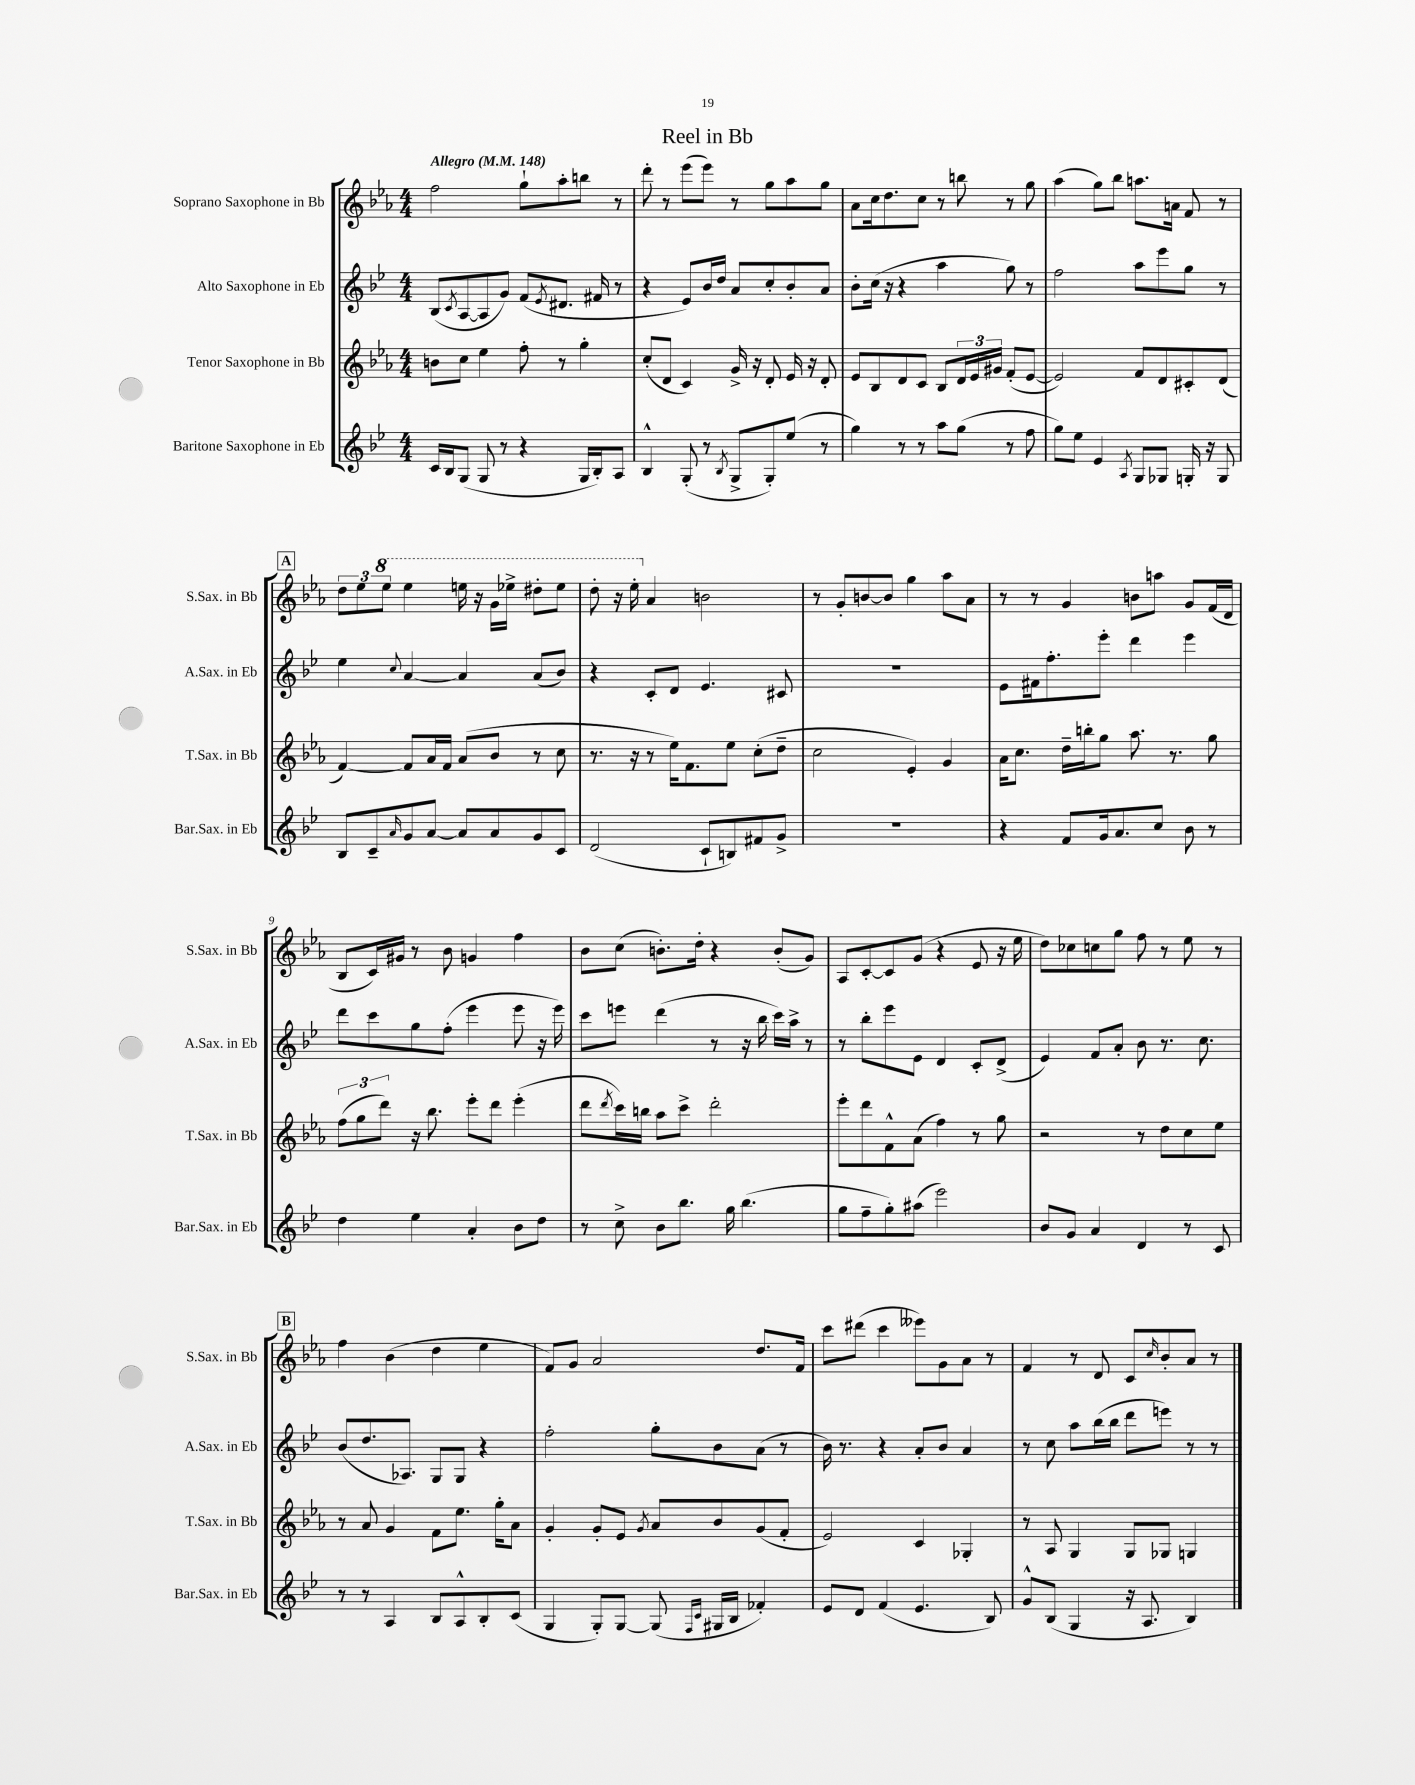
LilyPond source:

\header { title = "Reel in Bb" }
<<
\new StaffGroup <<
\new Staff = "s0" \with { instrumentName = "Soprano Saxophone in Bb" shortInstrumentName = "S.Sax. in Bb" } {
    \clef treble \key ees \major \numericTimeSignature \time 4/4 \tempo "Allegro" 4 = 148
    f''2 g''8-! aes''8-. b''8 r8 |
    d'''8-. r8 ees'''8( ees'''8) r8 g''8 aes''8 g''8 |
    aes'8 c''16 d''8. c''8 r8 b''8 r8 g''8 |
    aes''4( g''8) bes''8 a''8. a'16 f'8 r8 |
    \mark \markup { \box "A" } \tuplet 3/2 { d''8 ees''8 \ottava #1 ees'''8 } ees'''4 e'''16 r16 g''16 ees'''16-> dis'''8-. ees'''8 |
    d'''8-. r16 ees'''16-. \ottava #0 aes'4 b'2 |
    r8 g'8-. b'8~ b'8 g''4 aes''8 aes'8 |
    r8 r8 g'4 b'8 a''8 g'8 f'16( d'16 |
    bes8 c'16) gis'16 r8 bes'8 g'4 f''4 |
    bes'8 c''8( b'8.-.) d''16-. r4 b'8-.( g'8) |
    aes8 c'8~-. c'8 g'8( r4 ees'8 r16 ees''16 |
    d''8) ces''8 c''8 g''8 f''8 r8 ees''8 r8 |
    \mark \markup { \box "B" } f''4 bes'4( d''4 ees''4 |
    f'8) g'8 aes'2 d''8. f'16 |
    c'''8 dis'''8( c'''4 eeses'''8) g'8 aes'8 r8 |
    f'4 r8 d'8 c'8 \grace { c''16 } bes'8-. aes'8 r8 \bar "|." |
}
\new Staff = "s1" \with { instrumentName = "Alto Saxophone in Eb" shortInstrumentName = "A.Sax. in Eb" } {
    \clef treble \key bes \major \numericTimeSignature \time 4/4
    bes8( \acciaccatura { c'8 } a8~ a8 g'8) f'8( \acciaccatura { ees'8 } dis'8. fis'16 r8 |
    r4 ees'8) bes'16 d''16 a'8 c''8-. bes'8-. a'8 |
    bes'8-. c''16( r16 r4 a''4 g''8) r8 |
    f''2 a''8 ees'''8 g''8 r8 |
    \mark \markup { \box "A" } ees''4 \appoggiatura { c''8 } a'4~ a'4 a'8( bes'8) |
    r4 c'8-. d'8 ees'4. cis'8 |
    R1 |
    ees'8 fis'16 f''8.-. ees'''8-. d'''4 ees'''4 |
    d'''8 c'''8 g''8 f''8-.( ees'''4 ees'''8 r16 ees'''16) |
    c'''8 e'''8 d'''4( r8 r16 bes''16 c'''16) a''16-> r8 |
    r8 bes''8-. ees'''8 ees'8 d'4 c'8-. d'8->( |
    ees'4) f'8 a'8-. bes'8 r8. c''8. |
    \mark \markup { \box "B" } bes'8( d''8. aes8.) g8 g8 r4 |
    f''2-. g''8-. bes'8 a'8( r8 |
    bes'16) r8. r4 a'8-. bes'8 a'4 |
    r8 c''8 a''8 bes''16( bes''16 d'''8 e'''8) r8 r8 \bar "|." |
}
\new Staff = "s2" \with { instrumentName = "Tenor Saxophone in Bb" shortInstrumentName = "T.Sax. in Bb" } {
    \clef treble \key ees \major \numericTimeSignature \time 4/4
    b'8 c''8 ees''4 f''8-. r8 g''4-. |
    c''8-.( d'8 c'4) g'16-> r16 d'8-. ees'16 r16 d'8-. |
    ees'8 bes8 d'8 c'8 bes8 \tuplet 3/2 { d'16 ees'16 gis'16 } f'8-.( ees'8~ |
    ees'2) f'8 d'8 cis'8-. d'8( |
    \mark \markup { \box "A" } f'4~) f'8 aes'16 f'16 aes'8( bes'8 r8 c''8 |
    r8. r16 r8 ees''16) f'8. ees''8 c''8-.( d''8-- |
    c''2 ees'4-.) g'4 |
    aes'16 c''8. d''16-- b''16-. g''8 aes''8. r8. g''8 |
    \tuplet 3/2 { f''8( g''8 d'''8) } r16 bes''8. ees'''8-. d'''8 ees'''4-.( |
    d'''8 \acciaccatura { d'''8 } c'''16) b''16 aes''8 c'''8-> d'''2-. |
    ees'''8-. d'''8 f'8-^ aes'8( f''4) r8 g''8 |
    r2 r8 d''8 c''8 ees''8 |
    \mark \markup { \box "B" } r8 aes'8 g'4 f'8 ees''8. g''16-. aes'8 |
    g'4-. g'8-. ees'8 \acciaccatura { g'8 } aes'8 bes'8 g'8( f'8-. |
    ees'2) c'4 ges4-. |
    r8 aes8 g4 g8 ges8 g4 \bar "|." |
}
\new Staff = "s3" \with { instrumentName = "Baritone Saxophone in Eb" shortInstrumentName = "Bar.Sax. in Eb" } {
    \clef treble \key bes \major \numericTimeSignature \time 4/4
    c'16 bes16 g8( g8 r8 r4 g16 bes16-.) a8 |
    bes4-^ g8-.( r8 \acciaccatura { bes8 } g8-> g8-.) ees''8( r8 |
    g''4) r8 r8 a''8 g''8( r8 f''8 |
    g''8) ees''8 ees'4 \acciaccatura { a8 } g8 ges8 g16-. r16 g8 |
    \mark \markup { \box "A" } bes8 c'8-- \grace { a'16 } g'8 a'8~ a'8 a'8 g'8 c'8 |
    d'2( c'8-! b8) fis'8 g'8-> |
    r1 |
    r4 f'8 g'16 a'8. c''8 bes'8 r8 |
    d''4 ees''4 a'4-. bes'8 d''8 |
    r8 c''8-> bes'8 bes''8. g''16 bes''4.( |
    g''8 f''8-- g''8-.) ais''8( ees'''2) |
    bes'8 g'8 a'4 d'4 r8 c'8 |
    \mark \markup { \box "B" } r8 r8 a4 bes8 a8-^ bes8-. c'8( |
    g4 g8-.) g8~ g8( \grace { f16 c'16 } gis16 bes16 fes'4-.) |
    ees'8 d'8 f'4( ees'4. bes8) |
    g'8-^ bes8( g4 r16 a8. bes4) \bar "|." |
}
>>
>>
